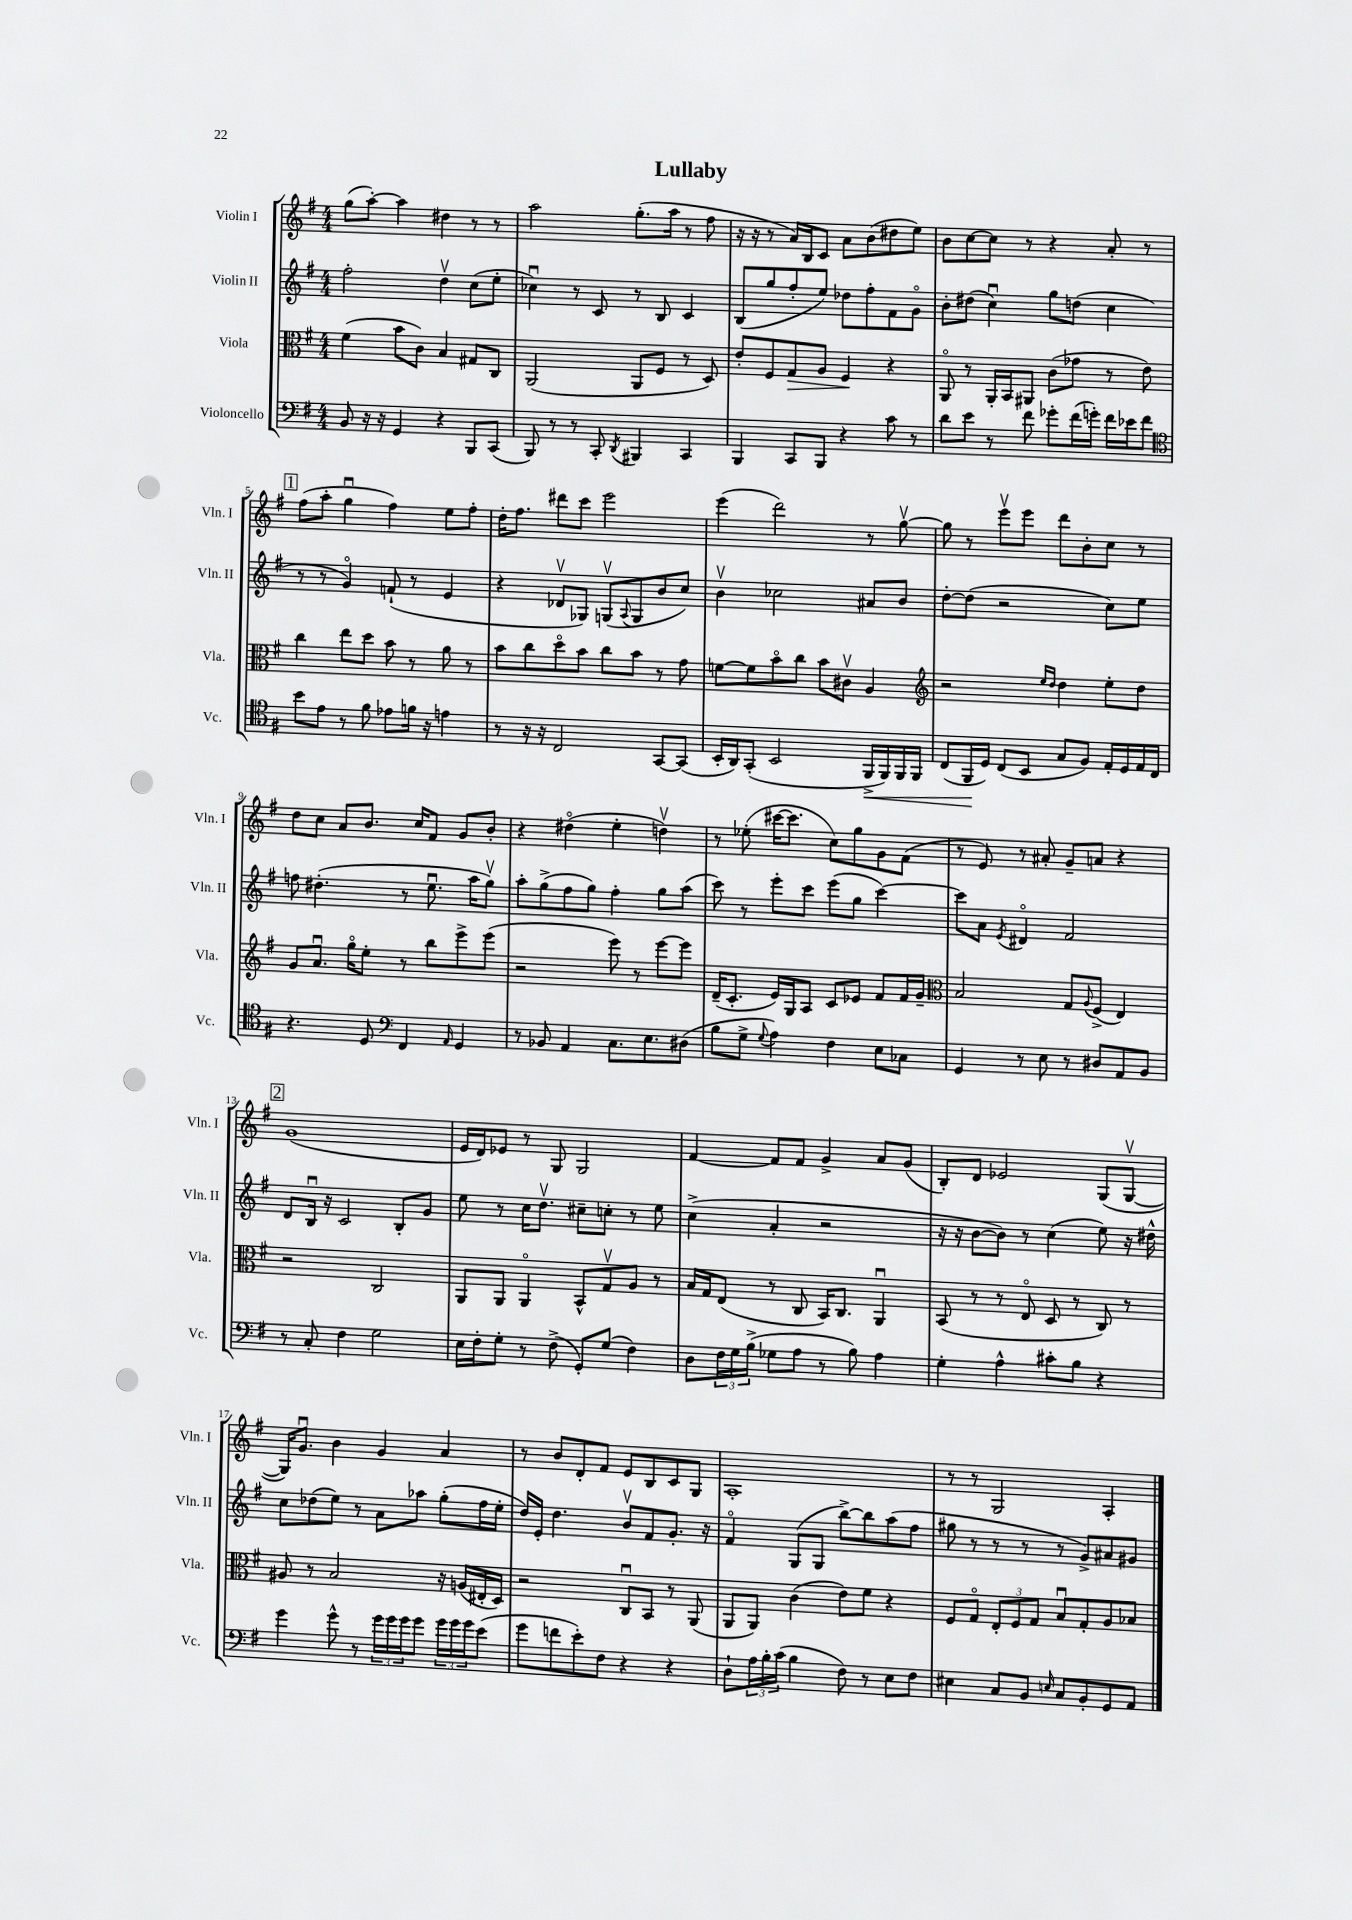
\header { title = "Lullaby" }
<<
\new StaffGroup <<
\new Staff = "s0" \with { instrumentName = "Violin I" shortInstrumentName = "Vln. I" } {
    \clef treble \key g \major \numericTimeSignature \time 4/4
    g''8( a''8~-.) a''4 dis''4 r8 r8 |
    a''2 g''8.-.( a''16 r8 fis''8 |
    r16 r16 r8 a'16) b16 c'8 a'8 b'8( dis''8 e''8) |
    b'8 c''8~ c''8 r8 r4 a'8-. r8 |
    \mark \markup { \box "1" } fis''8( a''8-. g''4\downbow fis''4) e''8 fis''8-. |
    d''16-. fis''8. dis'''8 c'''8 e'''2 |
    e'''4( d'''2) r8 g''8~\upbow |
    g''8 r8 e'''8\upbow e'''8 d'''8 b'8-. c''8 r8 |
    d''8 c''8 a'8 b'8. c''16 fis'8 g'8 b'8-. |
    r4 dis''4\flageolet( e''4-. d''4\upbow) |
    r8 ees''8-.( cis'''16~ cis'''8. c''8) g''8 g'8 fis'8( |
    r8 e'8) r8 ais'8-. g'8-- a'8 r4 |
    \mark \markup { \box "2" } g'1( |
    e'16 d'16) ees'8 r8 g8 g2 |
    fis'4~ fis'8 fis'8 g'4-> a'8 g'8( |
    b8-.) d'8 ees'2 g8( g8~\upbow |
    g16) g'8.\downbow b'4 g'4 a'4 |
    r8 b'8 d'8-. fis'8 e'8 b8 c'8 g8 |
    a1-. |
    r8 r8 g2 a4-. \bar "|." |
}
\new Staff = "s1" \with { instrumentName = "Violin II" shortInstrumentName = "Vln. II" } {
    \clef treble \key g \major \numericTimeSignature \time 4/4
    fis''2-. d''4\upbow c''8( e''8-. |
    ces''4\downbow) r8 c'8 r8 b8 c'4 |
    b8( g''8 fis''8-. e''8) des''8 fis''8-. fis'8 g'8\flageolet |
    b'8-. dis''8( c''4\downbow) g''8 d''8( c''4 |
    \mark \markup { \box "1" } r8 r8 g'4\flageolet) f'8-!( r8 e'4 |
    r4 des'8\upbow ges8) g8\upbow( \appoggiatura { a8 } g8 b'8 c''8) |
    b'4\upbow ces''2 ais'8 b'8 |
    d''8~-. d''8( r2 c''8) e''8 |
    f''8 dis''4.-.( r8 e''8.\downbow a''16 g''8\upbow) |
    a''8-. g''8->( fis''8 g''8) fis''4-. g''8 a''8( |
    c'''8) r8 e'''8-. c'''8 e'''8( g''8 c'''4~) |
    c'''8 a'8 \acciaccatura { e'8 } dis'4\flageolet fis'2 |
    \mark \markup { \box "2" } d'8 b16\downbow r16 c'2 b8-. g'8 |
    e''8 r8 c''16 d''8.\upbow cis''8-- c''8-. r8 e''8 |
    c''4->( a'4-. r2 |
    r16 r16 b'8~ b'8) r8 c''4( e''8) r16 dis''16-^ |
    c''8 des''8( e''8) r8 a'8 aes''8 g''8-.( fis''16 e''16-. |
    d''16) e'16-. d''4. b'8\upbow fis'8 g'8.-. r16 |
    fis'4\flageolet g8( g8 b''8~->) b''8 a''8( fis''8 |
    gis''8 r8 r8 r8 r8 g'8->) ais'8 gis'8 \bar "|." |
}
\new Staff = "s2" \with { instrumentName = "Viola" shortInstrumentName = "Vla." } {
    \clef alto \key g \major \numericTimeSignature \time 4/4
    fis'4( b'8 c'8) b4 gis8 c8 |
    a,2( a,8 fis8 r8 d8) |
    e'8-. fis8 g8\> a8 fis4\! r4 |
    a,8\flageolet r8 a,16-. b,16 ais,8 c'8( ges'8 r8 e'8) |
    \mark \markup { \box "1" } c''4 e''8 d''8 b'8 r8 a'8 r8 |
    b'8 c''8 d''8\flageolet b'8 c''8 b'8 r8 g'8 |
    f'8~ f'8 b'8\flageolet c''8 b'8 cis'8\upbow a4 |
    \clef treble r2 \grace { e''16 d''16 } d''4 e''8-. d''8 |
    g'8 a'8.\downbow g''16\flageolet e''8-. r8 b''8 e'''8-> e'''8( |
    r2 e'''8) r8 e'''8~ e'''8 |
    d'16--( c'8.-. e'16) g16 a8 c'8 ees'8 fis'8 fis'16 g'16-- |
    \clef alto b2 g8 \appoggiatura { a8 } fis8->( e4) |
    \mark \markup { \box "2" } r2 c2 |
    a,8 a,8 a,4\flageolet b,8-^ g8\upbow a8 r8 |
    b16 g16 e8( r8 c8 b,16) c8. a,4\downbow |
    b,8( r8 r8 e8\flageolet d8 r8 c8) r8 |
    ais8 r8 b2 r16 a16( eis16-. d16) |
    r2 c8\downbow b,8 r8 a,8( |
    a,8 a,8) c'4( e'8) fis'8 r4 |
    fis8 g8\flageolet \tuplet 3/2 { e8-. fis8 g8 } b8\downbow g8-. a8 bes8 \bar "|." |
}
\new Staff = "s3" \with { instrumentName = "Violoncello" shortInstrumentName = "Vc." } {
    \clef bass \key g \major \numericTimeSignature \time 4/4
    b,8 r16 r16 g,4 r4 b,,8 c,8( |
    b,,8) r8 r8 c,8-. \acciaccatura { d,8 } bis,,4 c,4 |
    b,,4 c,8 b,,8 r4 c'8 r8 |
    d'8 e'8 r8 fis'8 ges'8-. fis'16( g'16-.) fis'16 ees'16 fis'8 |
    \mark \markup { \box "1" } \clef tenor b'8 e'8 r8 fis'8 ees'8 f'16 r16 e'4 |
    r8 r16 r16 c2 g,8~ g,8( |
    b,16-. a,16) g,8-.( b,2 fis,16->\< fis,16) fis,16 fis,16 |
    c8( fis,16\! d16) c8( b,8 g8 fis8) e16-. d16 e16 c16 |
    r4. d8 \clef bass fis,4 \grace { a,16 } g,4 |
    r8 bes,8 a,4 c8. e8. dis8( |
    b8 g8-> \appoggiatura { g8 } a4) fis4 e8 ces8 |
    g,4 r8 e8 r8 dis8 a,8 b,8 |
    \mark \markup { \box "2" } r8 c8-. fis4 g2 |
    e16 fis16-. g8-. r8 fis8->( g,8-.) g8( fis4) |
    d8 \tuplet 3/2 { fis16 g16 b16->( } ges8 a8 r8 b8) a4 |
    g4-. a4-^ cis'8-. b8 r4 |
    g'4 g'8-^ r8 \tuplet 3/2 { g'16 g'16 g'16 } g'8 \tuplet 3/2 { g'16 g'16 g'16 } e'8( |
    g'8 f'8 e'8-.) fis8 r4 r4 |
    d8-! \tuplet 3/2 { a16 b16-. c'16( } b4 fis8) r8 e8 fis8 |
    eis4 c8 b,8 \grace { e16 } c8 b,8-. g,8 a,8 \bar "|." |
}
>>
>>
